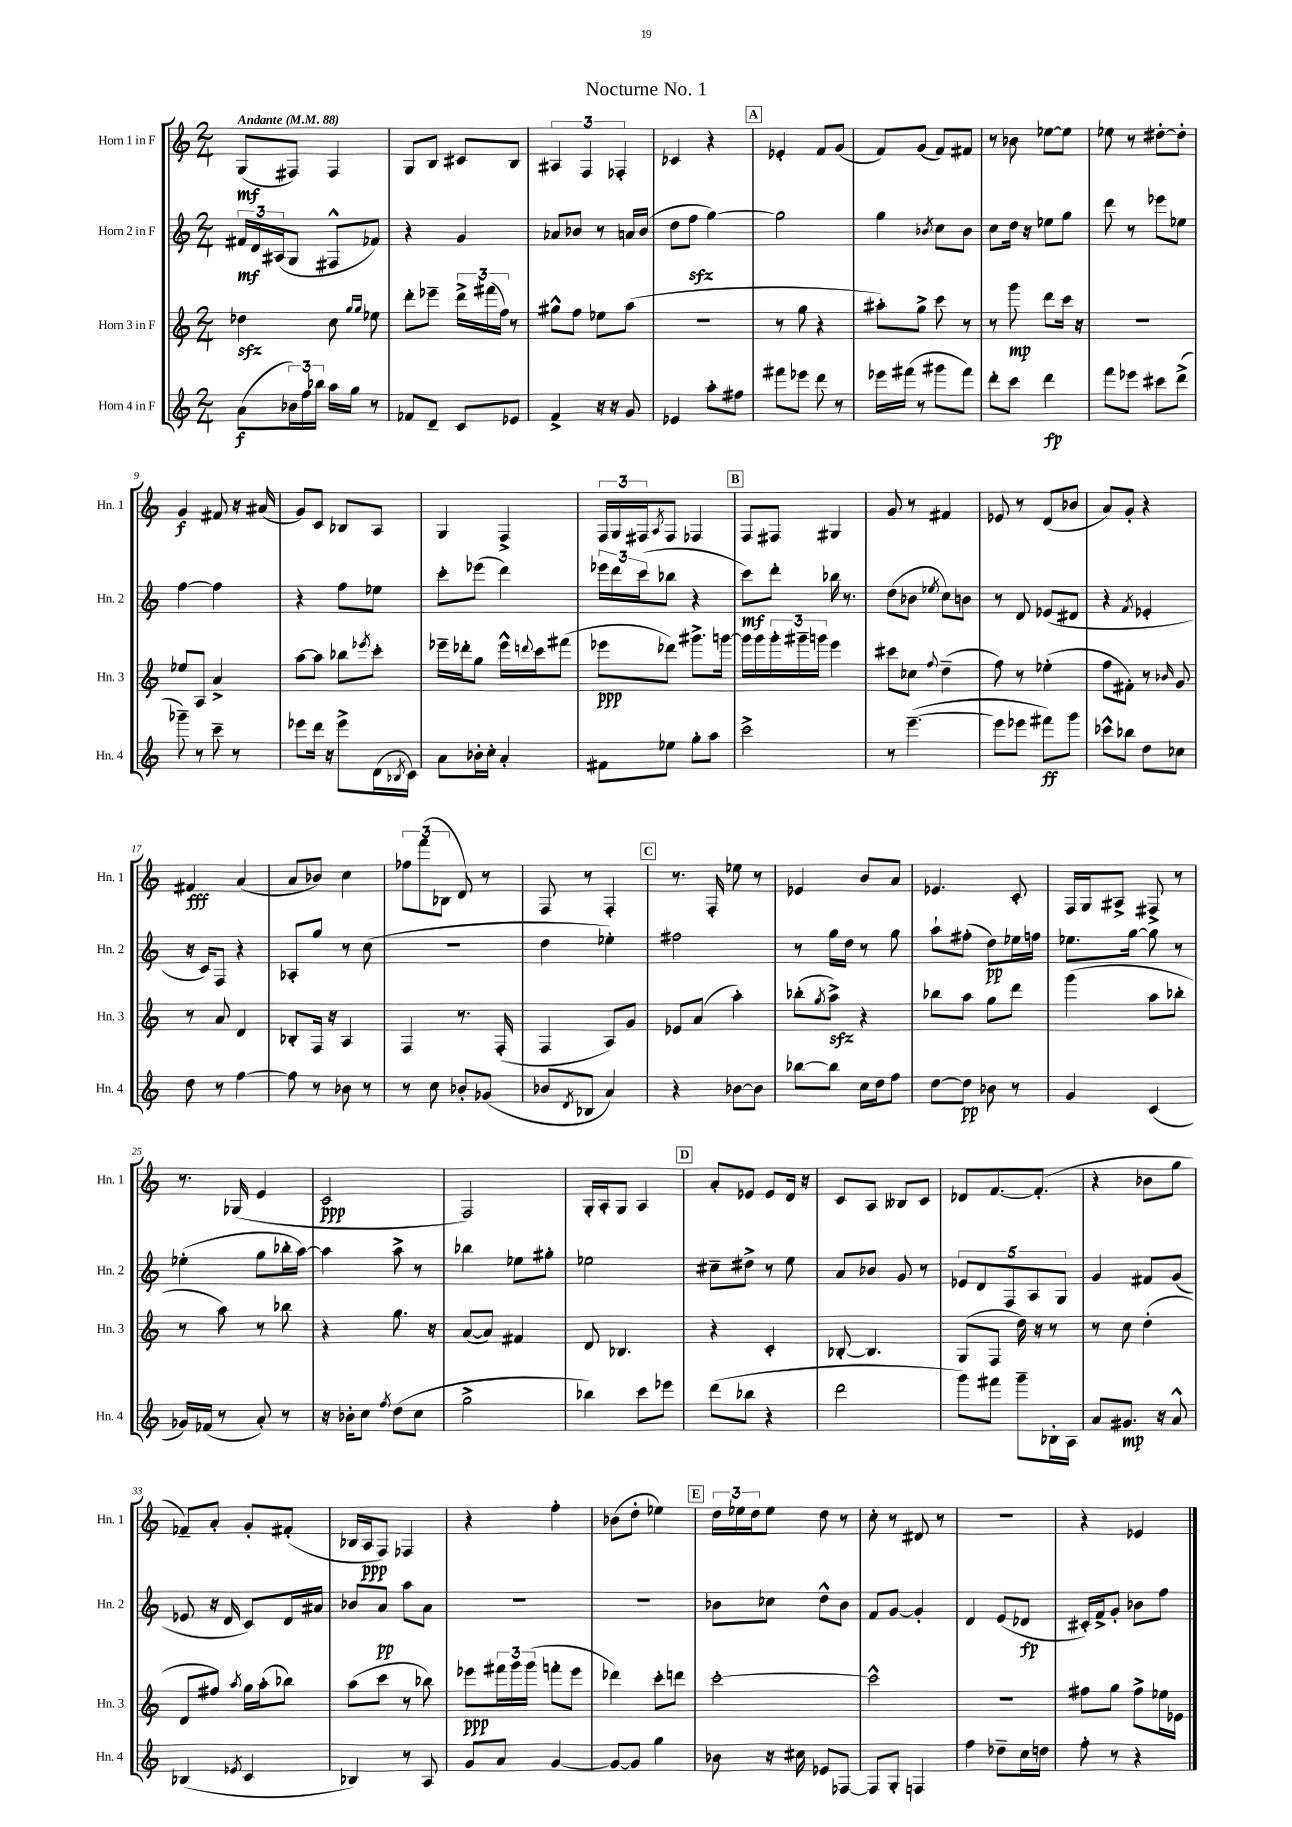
\header { title = "Nocturne No. 1" }
<<
\new StaffGroup <<
\new Staff = "s0" \with { instrumentName = "Horn 1 in F" shortInstrumentName = "Hn. 1" } {
    \clef treble \key c \major \numericTimeSignature \time 2/4 \tempo "Andante" 4 = 88
    g8\mf( fis8) fis4 |
    g8 b8 cis'8 b8 |
    \tuplet 3/2 { ais4 f4 fes4-. } |
    ces'4 r4 |
    \mark \markup { \box "A" } ees'4-. f'8 g'8( |
    f'8) g'8( f'8) fis'8 |
    r8 bes'8 ees''8~ ees''8 |
    ees''8 r8 dis''8~-. dis''8-. |
    g'4\f fis'8 r16 ais'16( |
    g'8) c'8 bes8 a8 |
    g4 f4-> |
    \tuplet 3/2 { f16 g16 fis16 } \acciaccatura { a8 } fis8 fes4 |
    \mark \markup { \box "B" } f8 fis8 gis4 |
    g'8 r8 fis'4 |
    ees'8 r8 d'8( bes'8 |
    a'8) g'8-. r4 |
    fis'4\fff a'4( |
    a'8 bes'8) c''4 |
    \tuplet 3/2 { fes''8 f'''8( bes8 } d'8) r8 |
    f8 r8 f4-. |
    \mark \markup { \box "C" } r8. f16-. ees''8 r8 |
    ees'4 b'8 a'8 |
    ees'4. c'8-. |
    f16 g16 ais8-> fis8-> r8 |
    r8. ges16( e'4 |
    c'2\ppp |
    f2) |
    g16-. a16-. g8 a4 |
    \mark \markup { \box "D" } a'8-. ees'8 ees'8 d'16 r16 |
    c'8 a8 beses8 c'8 |
    des'8 f'8.~ f'8.-.( |
    r4 bes'8 g''8 |
    fes'8--) a'8-. g'8-. fis'8-.( |
    bes16 a16\ppp f8) fes4 |
    r4 f''4-. |
    bes'8( d''8-. ees''4) |
    \mark \markup { \box "E" } \tuplet 3/2 { d''16 ees''16 d''16 } ees''8 d''8 r8 |
    c''8-. r8 dis'8 r8 |
    r2 |
    r4 ees'4 \bar "|." |
}
\new Staff = "s1" \with { instrumentName = "Horn 2 in F" shortInstrumentName = "Hn. 2" } {
    \clef treble \key c \major \numericTimeSignature \time 2/4
    \tuplet 3/2 { fis'16\mf d'16 ais16( } g8 fis8-^ fes'8) |
    r4 g'4 |
    aes'8 bes'8 r8 a'16 bes'16( |
    d''8 f''8\sfz g''4~) |
    \mark \markup { \box "A" } g''2 |
    g''4 \acciaccatura { bes'8 } c''8 bes'8 |
    c''8 d''16 r16 ees''8 g''8 |
    d'''8 r8 ees'''8 ees''8 |
    f''4~ f''4 |
    r4 f''8 ees''8 |
    c'''8-. ees'''8( d'''4) |
    \tuplet 3/2 { ees'''16 d'''16 c'''16( } bes''8 r4 |
    \mark \markup { \box "B" } c'''8\mf) d'''8-. bes''16 r8. |
    d''8( bes'8 \acciaccatura { ees''8 } c''8) b'8 |
    r8 d'8 ees'8( dis'8 |
    r4 \acciaccatura { f'8 } ees'4-. |
    r16 c'16) f8 r4 |
    aes8-. g''8 r8 c''8( |
    r2 |
    d''4 ees''4-.) |
    \mark \markup { \box "C" } fis''2 |
    r8 g''16 d''16 r8 g''8 |
    a''8-! fis''8-.( d''8\pp) ees''16 f''16 |
    ees''8. g''16~ g''8 r8 |
    ees''4-.( g''8 bes''16-. a''16~) |
    a''4 a''8-> r8 |
    bes''4 ees''8 gis''8-. |
    ees''2 |
    \mark \markup { \box "D" } cis''8-- dis''8-> r8 e''8 |
    a'8 bes'8 g'8 r8 |
    \tuplet 5/4 { ees'8 d'8 f8 a8 g8 } |
    g'4 fis'8 g'8( |
    ees'8 r16 d'16 c'8) d'16 ais'16 |
    bes'8 a'8\pp a''8 a'8 |
    R2 |
    R2 |
    \mark \markup { \box "E" } bes'8 ces''8 d''8-^ bes'8 |
    f'8 g'8~ g'4-. |
    d'4 e'8( des'8\fp |
    cis'16-.) f'16-> g'8-. bes'8 f''8 \bar "|." |
}
\new Staff = "s2" \with { instrumentName = "Horn 3 in F" shortInstrumentName = "Hn. 3" } {
    \clef treble \key c \major \numericTimeSignature \time 2/4
    des''4\sfz c''8 \grace { g''16 g''16 } ees''8 |
    d'''8-. ees'''8-- \tuplet 3/2 { d'''16-> fis'''16( f''16) } r8 |
    gis''8-^ f''8 ees''8 a''8( |
    R2 |
    \mark \markup { \box "A" } r8 g''8 r4 |
    ais''8-.) g''8-> c'''8 r8 |
    r8 g'''8\mp d'''8 c'''16 r16 |
    R2 |
    ees''8 a8 a'4-> |
    a''8~ a''8 bes''8 \acciaccatura { ees'''8 } c'''8-. |
    ees'''16-- des'''16-. g''8 ees'''16-^ \appoggiatura { d'''8 } c'''16 fis'''8( |
    ees'''8\ppp des'''8) gis'''8.-> g'''16~ |
    \mark \markup { \box "B" } g'''16 g'''16 \tuplet 3/2 { g'''16-. gis'''16-- g'''16 } e'''4 |
    cis'''8 ces''8 \appoggiatura { f''8 } d''4--( |
    f''8) r8 ees''4-.( |
    f''8 fis'8-.) r8 \grace { bes'16 } g'8 |
    r8 a'8 d'4 |
    bes8-. f16 r16 a4 |
    f4 r8. f16-.( |
    f4 a8) g'8 |
    \mark \markup { \box "C" } ees'8 a'8( a''4-.) |
    bes''8-.( \acciaccatura { g''8 } a''8->\sfz) r4 |
    bes''8 a''8 g''8 d'''8 |
    g'''4( a''8 bes''8-. |
    r8 a''8) r8 bes''8 |
    r4 g''8. r16 |
    a'8~( a'8) fis'4 |
    d'8 bes4. |
    \mark \markup { \box "D" } r4 c'4-. |
    bes8~-. bes4. |
    g8( f8 d''16) r16 r8 |
    r8 c''8 d''4-.( |
    d'8 fis''8) \acciaccatura { a''8 } g''16 a''16-.( bes''8) |
    a''8( c'''8 r8 bes''8) |
    ees'''8\ppp \tuplet 3/2 { fis'''16 g'''16 g'''16( } f'''8-. ees'''8 |
    des'''4) c'''8-. d'''8 |
    \mark \markup { \box "E" } c'''2~-. |
    c'''2-^ |
    r2 |
    fis''8 g''8 fis''8-> ees''16 ees'16 \bar "|." |
}
\new Staff = "s3" \with { instrumentName = "Horn 4 in F" shortInstrumentName = "Hn. 4" } {
    \clef treble \key c \major \numericTimeSignature \time 2/4
    a'8\f( \tuplet 3/2 { bes'16) f''16 bes''16 } a''16 g''16 r8 |
    fes'8 d'8-- c'8 ees'8 |
    f'4-> r16 r16 g'8 |
    ees'4 a''8-. fis''8 |
    \mark \markup { \box "A" } fis'''8 ees'''8 d'''8 r8 |
    ees'''16 fis'''16( r8 gis'''8 fis'''8) |
    d'''8-. c'''8 d'''4\fp |
    f'''8 ees'''8 cis'''8 d'''8->( |
    ges'''8--) r8 c'''8-- r8 |
    ees'''8 d'''16 r16 ees'''8-> d'16( \acciaccatura { bes8 } c'16) |
    a'8 bes'16-. c''16-. a'4-. |
    fis'8 ees''8 g''8-. a''8 |
    \mark \markup { \box "B" } c'''2-> |
    r8 e'''4.~--( |
    e'''8 ees'''8 fis'''8\ff) g'''8 |
    ces'''8-^ bes''8 d''8 ces''8 |
    d''8 r8 f''4~ |
    f''8 r8 bes'8 r8 |
    r8 c''8 bes'8-. ges'8( |
    bes'8 \acciaccatura { d'8 } bes8 a'4) |
    \mark \markup { \box "C" } r4 bes'8~ bes'8 |
    bes''8~ bes''8 c''16 d''16 f''8 |
    d''8~ d''8\pp bes'8 r8 |
    g'4 c'4( |
    ges'16) fes'16( r8 a'8-.) r8 |
    r16 bes'16-. c''8 \acciaccatura { f''8 } d''8( c''8 |
    g''2-> |
    bes''4) c'''8 ees'''8 |
    \mark \markup { \box "D" } d'''8( bes''8 r4 |
    d'''2 |
    g'''8) fis'''8 g'''8-- bes16-. a16 |
    a'8 gis'8.\mp r16 a'8-^ |
    bes4( \acciaccatura { ees'8 } c'4 |
    bes4) r8 a8 |
    g'8 a'8 g'4~ |
    g'8~ g'8 g''4 |
    \mark \markup { \box "E" } bes'8 r16 cis''16 ees'8 fes8~ |
    fes8 g8-. f4 |
    f''4 des''8-- c''16 d''16 |
    f''8-. r8 r4 \bar "|." |
}
>>
>>
